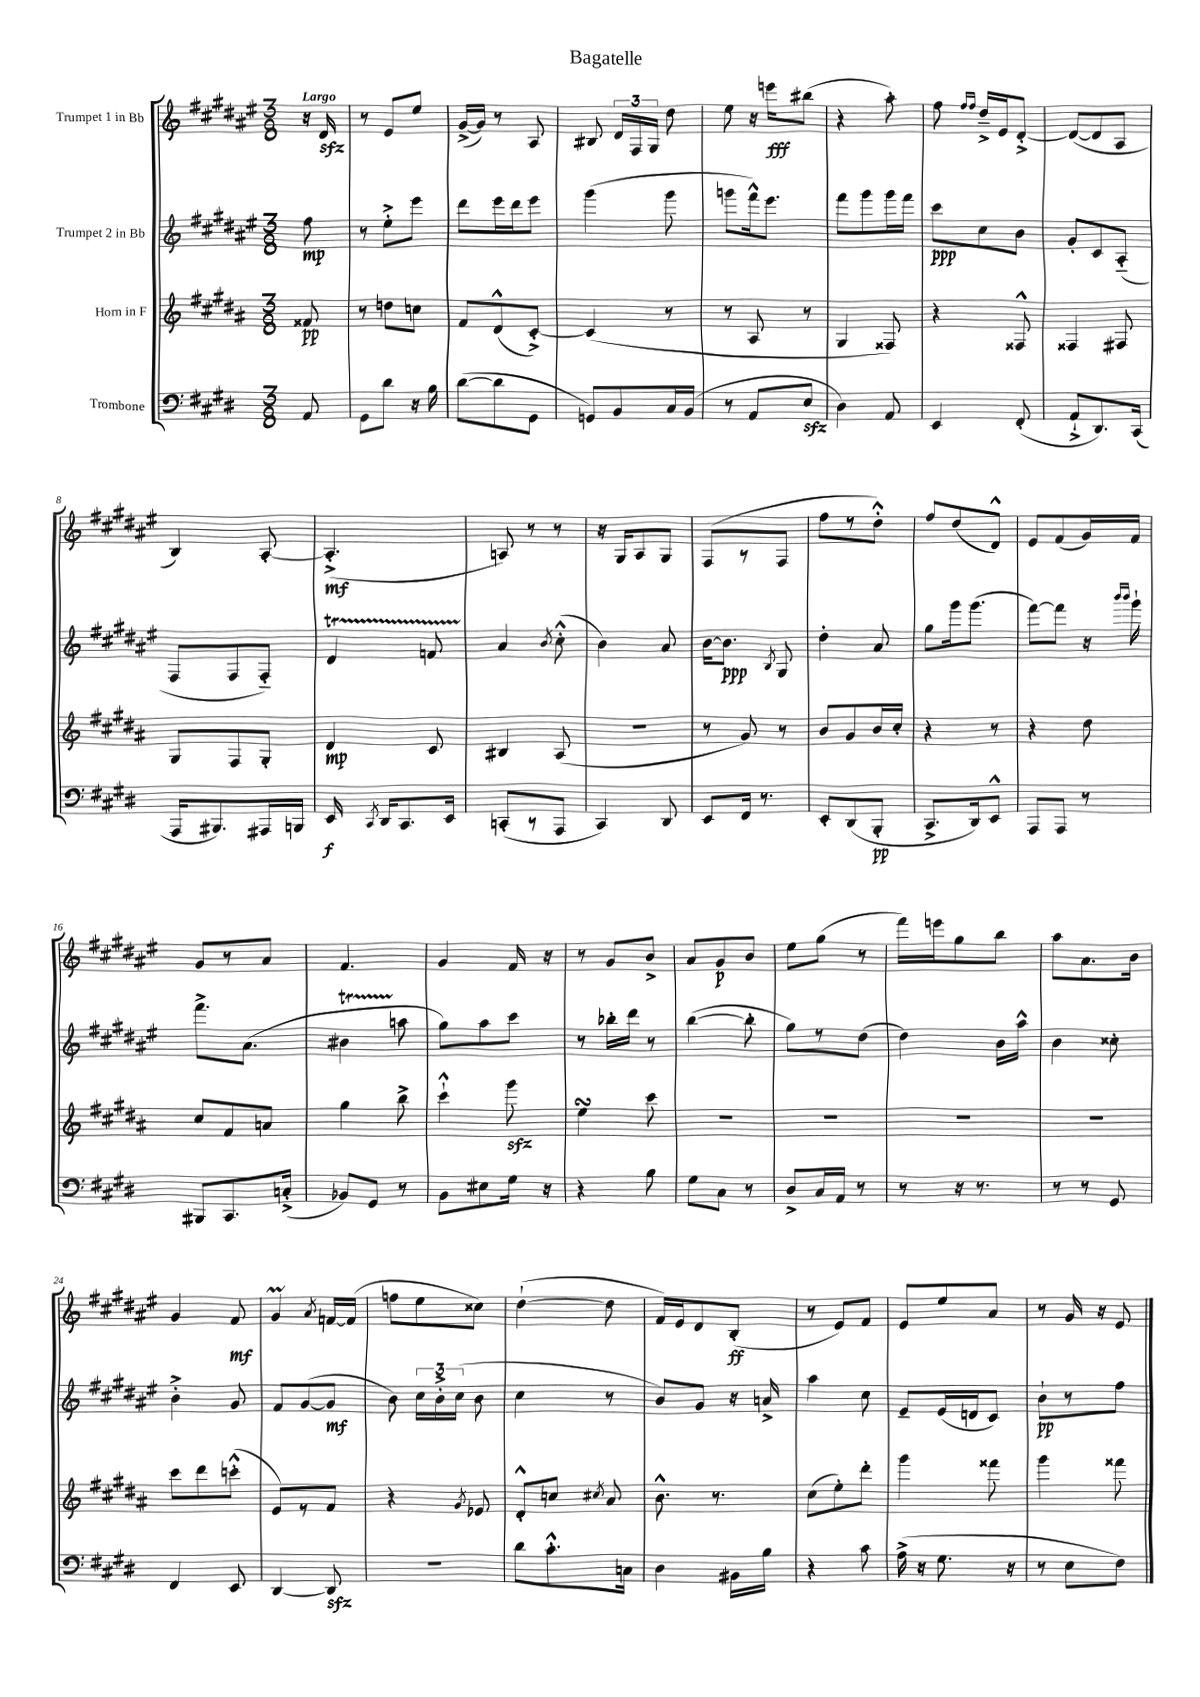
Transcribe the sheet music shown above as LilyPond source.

\header { title = "Bagatelle" }
<<
\new StaffGroup <<
\new Staff = "s0" \with { instrumentName = "Trumpet 1 in Bb" } {
    \clef treble \key fis \major \numericTimeSignature \time 3/8 \partial 8 \tempo "Largo"
    \autoBeamOff r16 dis'16\sfz |
    r8 eis'8[ eis''8] |
    gis'16[~->( gis'16]) r8 ais8 |
    bis8 \tuplet 3/2 { dis'16[ fis16 gis16] } dis''8 |
    eis''8 r16 e'''16[\fff bis''8]( |
    r4 ais''8-.) |
    fis''8 \grace { fis''16[ fis''16] } dis''16[---> eis'16 dis'8]~-.-> |
    dis'8[~( dis'8 ais8] |
    b4) ais8~-. |
    ais4.-.->\mf( |
    a8) r8 r8 |
    r16 gis16[ ais8 gis8] |
    fis8[( r8 fis8] |
    fis''8[ r8 dis''8]-.-^) |
    fis''8[ dis''8( dis'8]-^) |
    eis'8[ fis'8( gis'16) fis'16] |
    gis'8[ r8 ais'8] |
    fis'4. |
    gis'4 fis'16 r16 |
    r8 gis'8[ b'8]-> |
    ais'8[ gis'8\p b'8] |
    eis''8[ gis''8]( r8 |
    fis'''16[) e'''16 gis''8 b''8] |
    ais''8[ ais'8. b'16] |
    gis'4 fis'8\mf |
    gis'4\prall \acciaccatura { ais'8 } f'16[~ f'16]( |
    f''8[ eis''8 cisis''8]) |
    dis''4~-!( dis''8 |
    fis'16[) eis'16 dis'8 b8]-.\ff( |
    r8 eis'8[) fis'8] |
    eis'8[ eis''8 ais'8] |
    r8 gis'16 r16 eis'8 \bar "|." |
}
\new Staff = "s1" \with { instrumentName = "Trumpet 2 in Bb" } {
    \clef treble \key fis \major \numericTimeSignature \time 3/8 \partial 8
    \autoBeamOff fis''8\mp |
    r8 eis''8[-.-> eis'''8] |
    dis'''8[ eis'''16 dis'''16 eis'''8] |
    gis'''4( gis'''8 |
    g'''8[ fis'''16-^) eis'''8.] |
    fis'''8[ gis'''8 gis'''16 fis'''16] |
    cis'''8[\ppp cis''8 b'8] |
    gis'8[-. cis'8 ais8]-_( |
    fis8[ fis8 fis8]-_) |
    dis'4\startTrillSpan f'8 |
    ais'4\stopTrillSpan \acciaccatura { b'8 } cis''8-.-^( |
    b'4) ais'8 |
    b'16[~ b'8.]\ppp \acciaccatura { b8 } gis8 |
    dis''4-. ais'8 |
    gis''8[ gis'''16 gis'''8.]( |
    fis'''8[~) fis'''8] r16 \grace { b'''16[ b'''16] } gis'''16-! |
    fis'''8.[-> ais'8.]( |
    bis'4\startTrillSpan a''8\stopTrillSpan |
    gis''8[) ais''8 cis'''8] |
    r8 bes''16[-. dis'''16] r8 |
    b''4~( b''8-. |
    gis''8[) r8 dis''8]( |
    dis''4) b'16[ ais''16]-^ |
    b'4 cisis''8-. |
    b'4-.-> gis'8 |
    fis'8[ gis'8~( gis'8]\mf |
    b'8) \tuplet 3/2 { cis''16[ b'16-.-> cis''16]( } b'8 |
    cis''4 r8 |
    b'8[) gis'8] r16 a'16-> |
    ais''4 cis''8 |
    eis'8[-- eis'16( d'16 cis'8]) |
    b'8[-!\pp r8 fis''8] \bar "|." |
}
\new Staff = "s2" \with { instrumentName = "Horn in F" } {
    \clef treble \key b \major \numericTimeSignature \time 3/8 \partial 8
    \autoBeamOff fisis'8\pp |
    r8 d''8[ c''8] |
    fis'8[ dis'8-^( cis'8]~-.->) |
    cis'4( r8 |
    r8 ais8 r8 |
    gis4 fisis8) |
    r4 fisis8-^ |
    fisis4 fis8 |
    gis8[ fis8 gis8]-. |
    dis'4\mp cis'8 |
    bis4 ais8( |
    R4. |
    r8 gis'8) r8 |
    b'8[ gis'8 b'16 cis''16]-. |
    r4 r8 |
    r4 dis''8 |
    cis''8[ fis'8 a'8] |
    gis''4 b''8-> |
    cis'''4-!-^ gis'''8\sfz |
    e''4\turn cis'''8 |
    R4. |
    R4. |
    R4. |
    R4. |
    cis'''8[ dis'''8 c'''8]-.-^( |
    e'8[) r8 fis'8] |
    r4 \acciaccatura { gis'8 } ees'8 |
    dis'8[-.-^ c''8] \acciaccatura { cis''8 } ais'8 |
    b'8.-^ r8. |
    cis''8[( e''8-.) dis'''8]-. |
    gis'''4 fisis'''8 |
    gis'''4 fisis'''8 \bar "|." |
}
\new Staff = "s3" \with { instrumentName = "Trombone" } {
    \clef bass \key e \major \numericTimeSignature \time 3/8 \partial 8
    \autoBeamOff a,8 |
    gis,8[ dis'8] r16 b16 |
    dis'8[~( dis'8 gis,8] |
    g,8[) b,8 cis16 b,16]( |
    r8 a,8[ e8]\sfz |
    dis4) a,8 |
    e,4 fis,8-.( |
    a,8[-!-> dis,8.) cis,16]( |
    a,,16[ bis,,8.) ais,,16 b,,16] |
    e,16\f \acciaccatura { cis,8 } dis,16[ cis,8. e,16] |
    c,8[-.( r8 a,,8] |
    cis,4) dis,8 |
    e,8[ fis,16] r8. |
    e,8[-. dis,8( b,,8]-.\pp |
    cis,8.[-> dis,16) e,8]-^ |
    a,,8[ a,,8] r8 |
    bis,,8[ cis,8. c16]-.->( |
    bes,8[) gis,8] r8 |
    b,8[ eis8 gis16] r16 |
    r4 b8 |
    gis8[ cis8] r8 |
    dis8[-> cis16 a,16] r8 |
    r8 r16 r8. |
    r8 r8 gis,8 |
    fis,4 e,8 |
    dis,4~ dis,8\sfz |
    R4. |
    dis'8[ cis'8.-.-^ c16] |
    dis4 bis,16[ b16] |
    r4 cis'8 |
    a16->( r16 gis8. r16 |
    r8 e8[ fis8]) \bar "|." |
}
>>
>>
